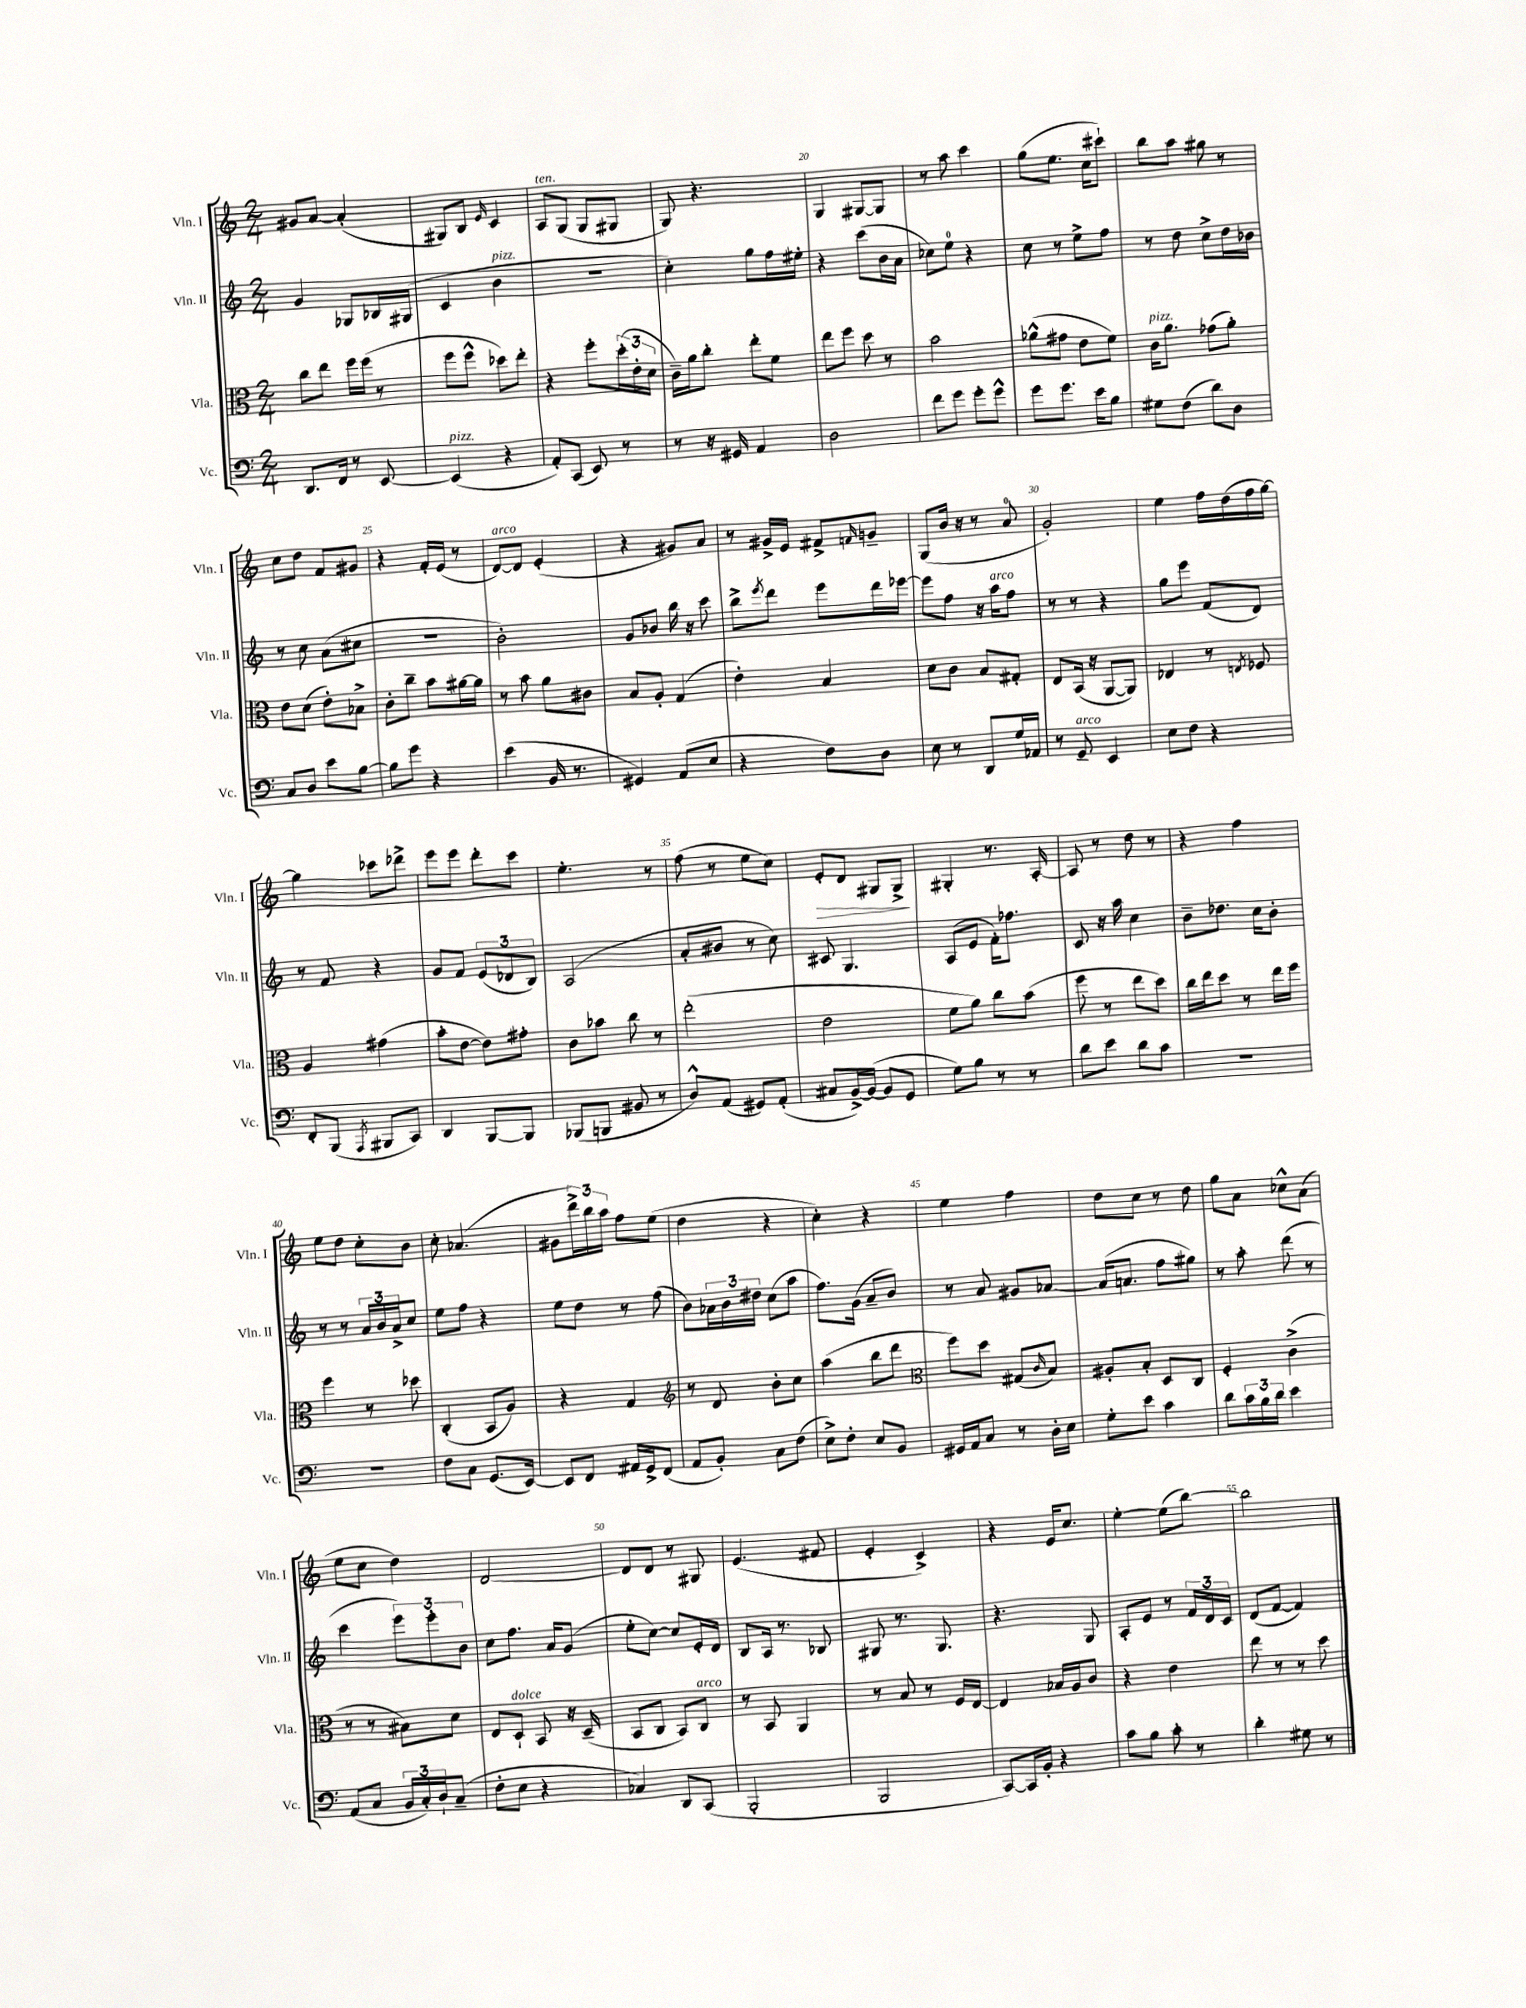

**kern	**kern	**kern	**kern
*staff4	*staff3	*staff2	*staff1
*clefF4	*clefC3	*clefG2	*clefG2
*k[]	*k[]	*k[]	*k[]
*M2/4	*M2/4	*M2/4	*M2/4
8.DD	8cc	4g	8g#
.	8ee	.	[8a
16FF	.	.	.
8r	16ff	8G-	(4a']
.	(16ff	.	.
[8EE	8r	16B-	.
.	.	(16G#	.
=	=	=	=
(4EE]	8ff	4c	8G#)
.	8ff^^	.	8B
.	.	.	16qqe
4r	8dd-)	4b	4c
.	8ee'	.	.
=	=	=	=
8AA')	4r	2r	8A
(8CC	.	.	(8G
8EE)	8ff'	.	8G
8r	(24dd'	.	8G#
.	24e'	.	.
.	24d	.	.
=	=	=	=
8r	16c~)	4cc')	8G)
.	16a	.	.
16r	8cc'	.	4.r
16GG#	.	.	.
4AA	8ee'	8gg	.
.	8f	16ff	.
.	.	16ee#'	.
=	=	=	=
2D	8ee	4r	4G
.	8ff	.	.
.	8dd	(8ccc	[8G#
.	8r	16b	8G#]
.	.	16a	.
=	=	=	=
8f	2b	8cc-)	8r
8g	.	8ee	8aa
8g'	.	4r	4ccc
8g^^	.	.	.
=	=	=	=
8g	(8a-^^	8cc	(8gg
8.g	8g#	8r	8.ee
.	8e	8ee^	.
16e	.	.	16cc
8B	8f)	8ff	8ccc#`)
=	=	=	=
8G#	16c	8r	8bb
.	8.a	.	.
(8F	.	8dd	8aa
8d)	(8g-	8cc^	8gg#
8D	8a')	16dd	8r
.	.	16b-	.
=	=	=	=
8C	8e	8r	8cc
8D	(8d	8cc	8dd
8e	8e')	(8a	8f
[8B	8B-^	8cc#	8g#
=	=	=	=
8B]	8c'	2r	4r
8g	8cc~	.	.
4r	8b	.	16f'
.	.	.	(16e
.	[16a#	.	8r
.	16a#]	.	.
=	=	=	=
(4e	8r	2b')	[8d)
.	8b	.	8d]
16BB	8a	.	(4e'
8.r	.	.	.
.	8c#	.	.
=	=	=	=
4GG#)	8B	8g	4r
.	8A'	8b-	.
(8AA	(4G	16bb	8g#)
.	.	16r	.
8E	.	8ccc	8a
=	=	=	=
4r	4e')	8bb^	8r
.	.	8qeee	.
.	.	8ddd	16g#^
.	.	.	16e
8F)	4B	8eee	8f#^
.	.	.	16qqf
8D	.	16ddd	8g~
.	.	[16eee-	.
=	=	=	=
8E	8d	8eee-]	(8G
8r	8c	8ff	16b
.	.	.	16r
8DD	8B	16r	8r
.	.	16aa	.
16G	8G#'	8ff	8a
16AA-	.	.	.
=	=	=	=
8r	8E	8r	2g')
8GG~	(16BB	8r	.
.	16r	.	.
4EE	[8AA	4r	.
.	8AA])	.	.
=	=	=	=
8E	4E-	8gg	4ee
8F	.	8eee	.
4r	8r	(8f	16ff
.	.	.	(16dd
.	8qE	.	.
.	8F-	8d)	16ff
.	.	.	[16gg)
=	=	=	=
8FF'	4A	8r	4gg]
(8BBB	.	8f	.
8qAAA	.	.	.
8BBB#	(4g#	4r	8ccc-
8CC)	.	.	8ddd-^
=	=	=	=
4DD	8b'	8g	8eee
.	[8e	8f	8eee
[8BBB	8e])	(12e	8ddd'
.	.	12d-	.
8BBB]	8g#'	.	8ccc
.	.	12B)	.
=	=	=	=
(8BBB-	8c	(2A	4.ee'
8BBB	8b-	.	.
8BB#	8cc	.	.
8r	8r	.	8r
=	=	=	=
8D^^)	(2ee'	8a'	(8ff
(8AA	.	8b#	8r
8GG#)	.	8r	8ee
(8AA'	.	8cc)	8cc)
=	=	=	=
8C#	2e	8c#	8e'
[16BB^)	.	4.G	8d
(16BB_	.	.	.
8BB]	.	.	8G#
8GG	.	.	8G#^
=	=	=	=
8G)	8f	(8A	4G#'
8B	8a)	8e	.
8r	8cc	16f')	8.r
.	.	8.ff-	.
8r	(8b	.	.
.	.	.	[16A'
=	=	=	=
8d	8ff	8c	8A]
8e	8r	16r	8r
.	.	16aa	.
8d	8ee	4cc	8dd
8c	8dd)	.	8r
=	=	=	=
2r	16cc	8b~	4r
.	16ee	.	.
.	8dd	8.dd-	.
.	8r	.	4ff
.	.	16cc	.
.	16ee	8b'	.
.	16ff	.	.
=	=	=	=
2r	4ff	8r	8ee
.	.	8r	8dd
.	8r	24a	8cc'
.	.	24b	.
.	.	24a^	.
.	8dd-	8cc	8b
=	=	=	=
8F	(4C'	8ee	8cc'
8C	.	8ff	(4.a-
(8.GG	8BB	4r	.
.	8A)	.	.
[16EE)	.	.	.
=	=	=	=
8EE]	4r	8ee	8g#
8FF	.	8dd	24ddd^)
.	.	.	24bb
.	.	.	24aa
16AA#	4G	8r	8ff
16GG^	.	.	.
(8FF	.	(8ff	(8ee
=	=	=	=
*	*clefG2	*	*
8AA	8r	8b)	4dd
8BB')	8d	24a-	.
.	.	24b	.
.	.	24dd#	.
8C	8b'	(8cc	4r
(8F	8cc	8aa	.
=	=	=	=
8E^)	(4aa	8.ff)	4cc')
8F'	.	.	.
.	.	(16g	.
8E	8bb	8a~	4r
8BB	8ddd	8b)	.
=	=	=	=
*	*clefC3	*	*
16GG#	8ff)	8r	4ee
16AA	.	.	.
8C	8dd	8a	.
8r	(8G#	8g#	4ff
.	16qqc	.	.
16D'	8B)	[8a-	.
16E	.	.	.
=	=	=	=
8G'	8A#'	(16a-]	8dd
.	.	8.a	.
8e	8B'	.	8cc
4c	8D	8ff	8r
.	8C	8gg#)	8dd
=	=	=	=
8d	4F'	8r	8gg
24c	.	8aa'	8a
24B	.	.	.
24d	.	.	.
4e	(4c^	(8ddd	8cc-^^
.	.	8r	(8a
=	=	=	=
(8AA	8r	4ccc	8ee
8C	8r	.	8cc
24BB	8B#)	12eee)	4dd)
24C')	.	.	.
24D`	.	12eee'	.
(8C~	8d	.	.
.	.	12b	.
=	=	=	=
8F'	8E	8cc	[2d
8E	8D`	8.ff	.
4r	8BB	.	.
.	.	16a	.
.	16r	(8g	.
.	(16D~	.	.
=	=	=	=
4C-)	8BB	8ee'	8d]
.	8C	[8cc)	8d
8DD	8BB)	8cc]	8r
(8CC	8C	16e'	8G#
.	.	16d	.
=	=	=	=
2BBB'	8r	8B	(4.e
.	8BB	16A	.
.	.	8.r	.
.	4AA	.	.
.	.	8B-	8f#
=	=	=	=
2BBB	8r	8G#	4e'
.	8B	8.r	.
.	8r	.	4c^)
.	.	8.G#	.
.	16F	.	.
.	[16E	.	.
=	=	=	=
[8CC)	4E]	4.r	4r
16CC]	.	.	.
16BB'	.	.	.
4r	16B-	.	16e
.	16A	.	8.cc
.	8c	8G	.
=	=	=	=
8c	4r	8A'	[4ee'
8B	.	8e	.
8c'	4e	8r	(8ee]
8r	.	24f	[8bb)
.	.	24d	.
.	.	24c	.
=	=	=	=
4d'	8ee	(8d	2bb]
.	8r	[8f	.
8G#	8r	4f])	.
8r	8dd	.	.
==	==	==	==
*-	*-	*-	*-
